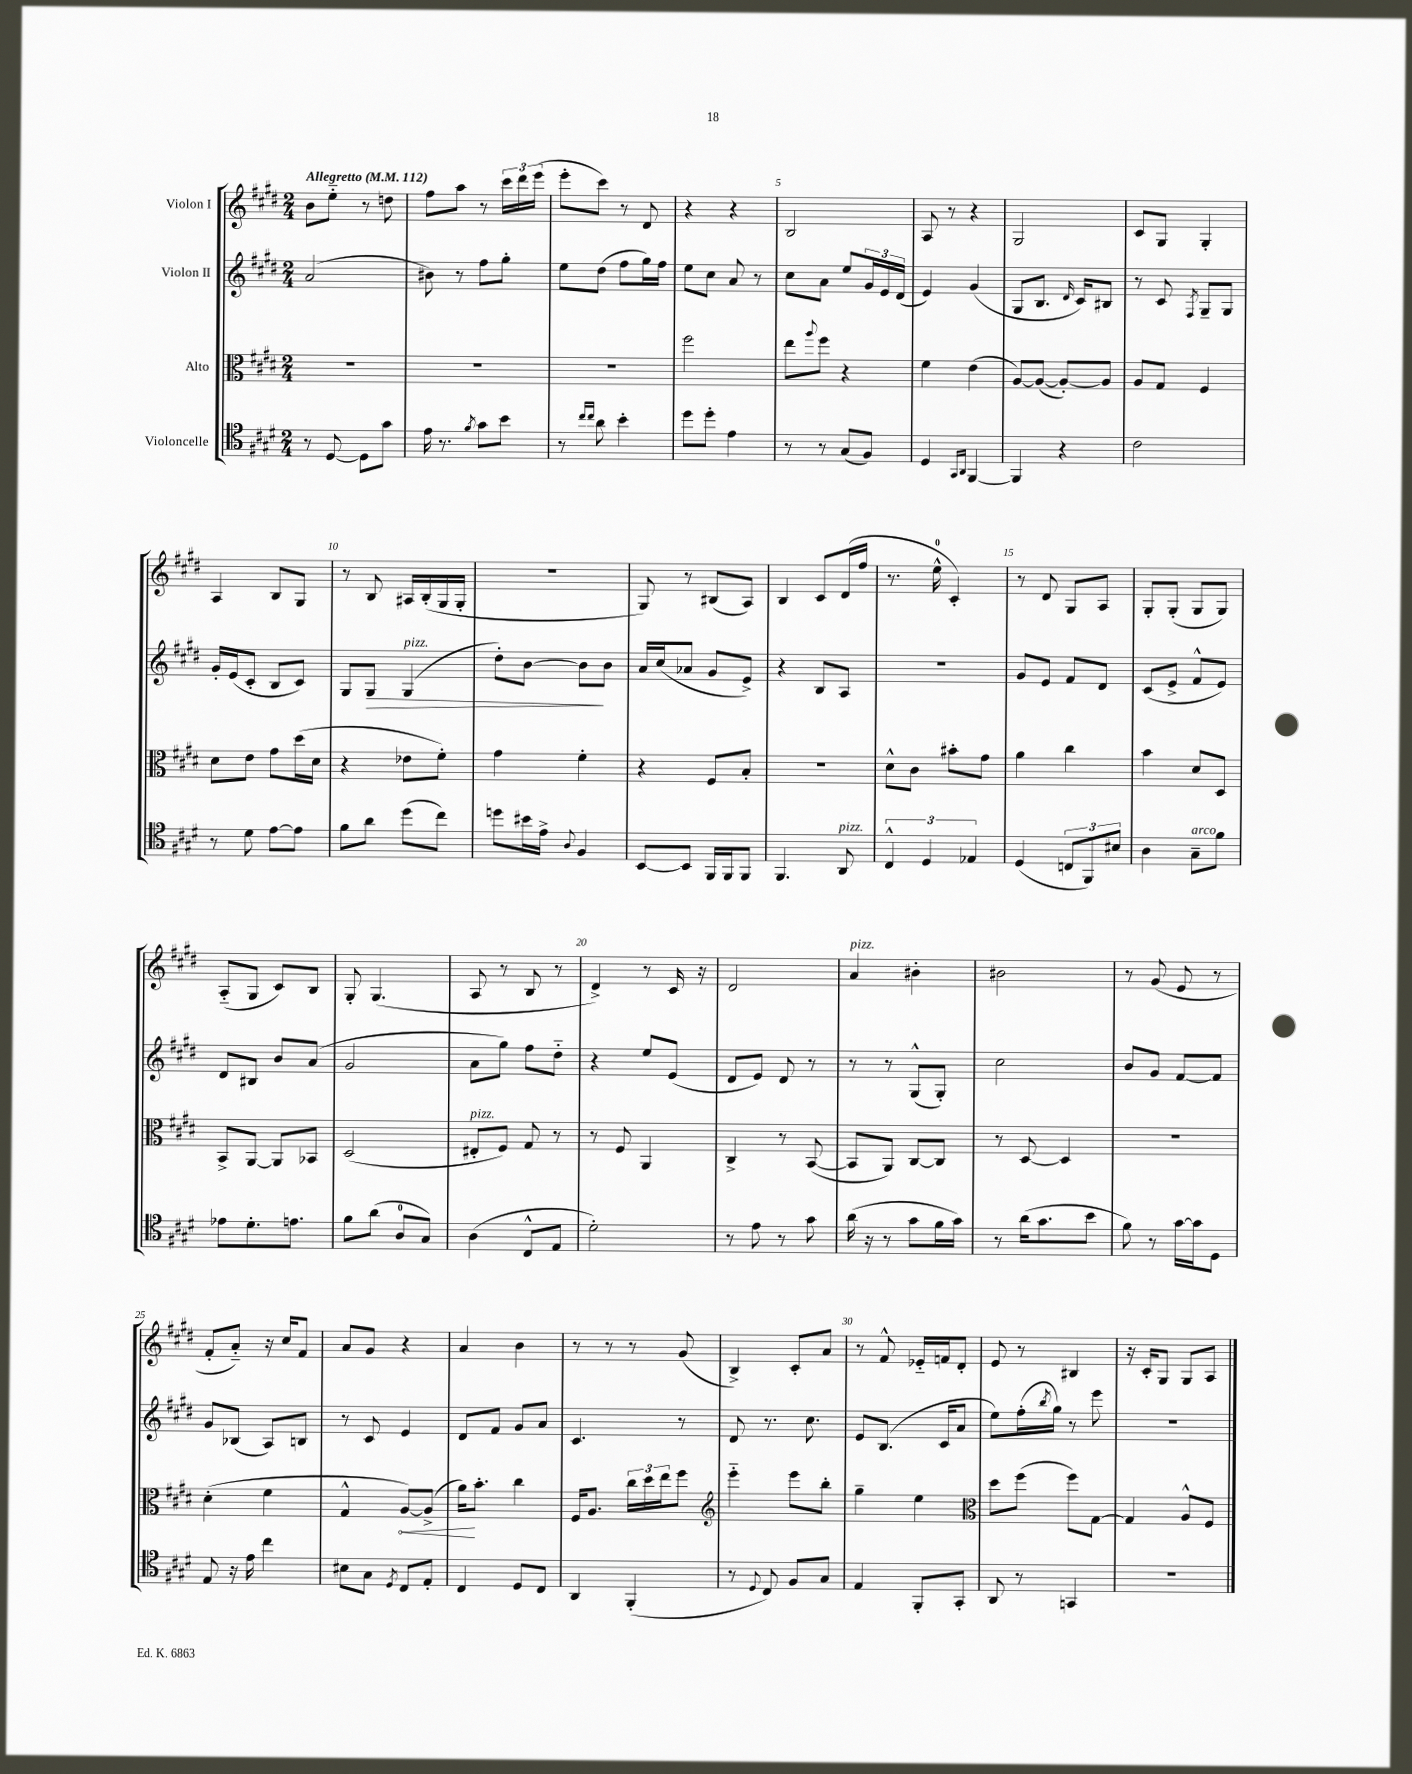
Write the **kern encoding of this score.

**kern	**kern	**kern	**kern
*staff4	*staff3	*staff2	*staff1
*clefC4	*clefC3	*clefG2	*clefG2
*k[f#c#g#d#]	*k[f#c#g#d#]	*k[f#c#g#d#]	*k[f#c#g#d#]
*M2/4	*M2/4	*M2/4	*M2/4
*MM112	*MM112	*MM112	*MM112
8r	2r	(2a	8b
[8D#	.	.	8ee'~
8D#]	.	.	8r
8g#	.	.	8dd
=	=	=	=
16e	2r	8b#)	8ff#
8.r	.	.	.
.	.	8r	8aa
8qf#	.	.	.
8g#	.	8ff#	8r
8b	.	8gg#'	24ccc#
.	.	.	24ddd#
.	.	.	(24eee
=	=	=	=
8r	2r	8ee	8eee'
16qqcc#	.	.	.
16qqcc#	.	.	.
8a	.	(8dd#	8ccc#)
4b'	.	8ff#	8r
.	.	16gg#)	8d#
.	.	16ff#	.
=	=	=	=
8dd#	2ff#	8ee	4r
8dd#'	.	8cc#	.
4e	.	8a	4r
.	.	8r	.
=	=	=	=
8r	8ee	8cc#	2B
.	8qqaa	.	.
8r	8ff#	8a	.
(8G#	4r	8ee	.
8F#)	.	24g#	.
.	.	24e	.
.	.	(24d#	.
=	=	=	=
4D#	4f#	4e)	8A
.	.	.	8r
16qqGG#	.	.	.
16qqAA	.	.	.
[4FF#	(4e	(4g#	4r
=	=	=	=
4FF#]	[8A)	8G#	2G#
.	(8A_	8.B	.
4r	8A'_)	.	.
.	.	16qqd#	.
.	.	16c#)	.
.	8A]	8B#	.
=	=	=	=
2c#	8A	8r	8c#
.	8G#	8c#	8G#
.	.	8qF#	.
.	4F#	8G#~	4G#'
.	.	8G#	.
=	=	=	=
8r	8d#	16g#'	4A
.	.	(16e	.
8d#	8e	8c#'	.
[8e	8g#	8B	8B
8e]	(16dd#	8c#)	8G#
.	16d#	.	.
=	=	=	=
8f#	4r	8G#	8r
8a	.	8G#	8B
(8dd#	8e-	(4G#	16A#
.	.	.	(16B'
8cc#)	8f#')	.	16G#
.	.	.	16G#'
=	=	=	=
8dd	4g#	8dd#')	2r
16b#	.	[8b	.
16e^	.	.	.
8qqA	.	.	.
4F#	4f#'	8b]	.
.	.	8b	.
=	=	=	=
[8BB	4r	16a	8G#)
.	.	(16cc#	.
8BB]	.	8a-	8r
16FF#	8F#	8g#	(8B#
16FF#	.	.	.
8FF#	8B'	8e^)	8A)
=	=	=	=
4.FF#	2r	4r	4B
.	.	8B	8c#
8AA	.	8A	(16d#
.	.	.	16ff#
=	=	=	=
6C#^^	8d#^^	2r	8.r
.	8c#	.	.
6D#	.	.	.
.	.	.	16ee^^
.	8b#'	.	4c#')
6E-	.	.	.
.	8g#	.	.
=	=	=	=
(4D#	4a	8g#	8r
.	.	8e	8d#
12C	4cc#	8f#	8G#
12FF#)	.	.	.
.	.	8d#	8A
12B#	.	.	.
=	=	=	=
4A	4b	(8c#	8G#'
.	.	8e^	(8G#'
8G#~	8d#	8f#^^	8G#
8f#	8D#	8e)	8G#)
=	=	=	=
8e-	8BB^	8d#	(8A'~
8.d#'	[8AA	8B#	8G#
.	8AA]	8b	8c#)
8.e	.	.	.
.	8BB-	(8a	8B
=	=	=	=
8f#	(2D#	2g#	8G#'
(8a	.	.	(4.G#
8A	.	.	.
8G#)	.	.	.
=	=	=	=
(4A	8E#'	8a	8A
.	8F#)	8gg#)	8r
8C#^^	8G#	8ff#	8B
8E	8r	8dd#'~	8r
=	=	=	=
2d#')	8r	4r	4d#^)
.	8F#	.	.
.	4AA	8ee	8r
.	.	(8e	16c#
.	.	.	16r
=	=	=	=
8r	4C#^	8d#	2d#
8e	.	8e)	.
8r	8r	8d#	.
8g#	([8BB	8r	.
=	=	=	=
(16a	8BB]	8r	4a
16r	.	.	.
8r	8AA)	8r	.
8g#	[8C#	(8G#^^	4b#'
16f#	8C#]	8G#')	.
16g#)	.	.	.
=	=	=	=
8r	8r	2cc#	2b#
(16a	[8D#	.	.
8.g#	.	.	.
.	4D#]	.	.
8b	.	.	.
=	=	=	=
8f#)	2r	8b	8r
8r	.	8g#	(8g#
[16g#	.	[8f#	8e
16g#]	.	.	.
8D#	.	8f#]	8r
=	=	=	=
8E	(4d#'	8g#	8f#'
16r	.	(8B-	8a'~)
16e	.	.	.
4cc#	4f#	8A)	16r
.	.	.	16cc#
.	.	8B	8f#
=	=	=	=
8B#	4G#^^	8r	8a
8G#	.	8c#	8g#
8qD#	.	.	.
8C#	[8A)	4e	4r
8E'	(8A^]	.	.
=	=	=	=
4C#	16a)	8d#	4a
.	8.b'	.	.
.	.	8f#	.
8D#	4cc#	8g#	4b
8C#	.	8a	.
=	=	=	=
4AA	16F#	4.c#	8r
.	8.A	.	.
.	.	.	8r
(4FF#'	24cc#	.	8r
.	24dd#	.	.
.	24ee	.	.
.	8ff#	8r	(8g#
=	=	=	=
*	*clefG2	*	*
8r	4eee'~	8d#	4B^)
8qqD#	.	.	.
8C#)	.	8.r	.
8F#	8eee	.	8c#'
.	.	8.cc#	.
8G#	8bb'	.	8a
=	=	=	=
4E	4gg#~	8e	8r
.	.	(8.B	8f#^^
8FF#'	4ee	.	16e-'~
.	.	16c#	16f
8GG#'	.	8a	8d#'
=	=	=	=
*	*clefC3	*	*
8AA	8dd#	8ee)	8e
8r	(8ff#	(16ff#'	8r
.	.	8qbb	.
.	.	16gg#)	.
4GG	8ff#)	8r	4B#
.	[8G#	8eee	.
=	=	=	=
2r	4G#]	2r	16r
.	.	.	16c#'
.	.	.	8G#
.	8A^^	.	8G#
.	8F#	.	8A
==	==	==	==
*-	*-	*-	*-
